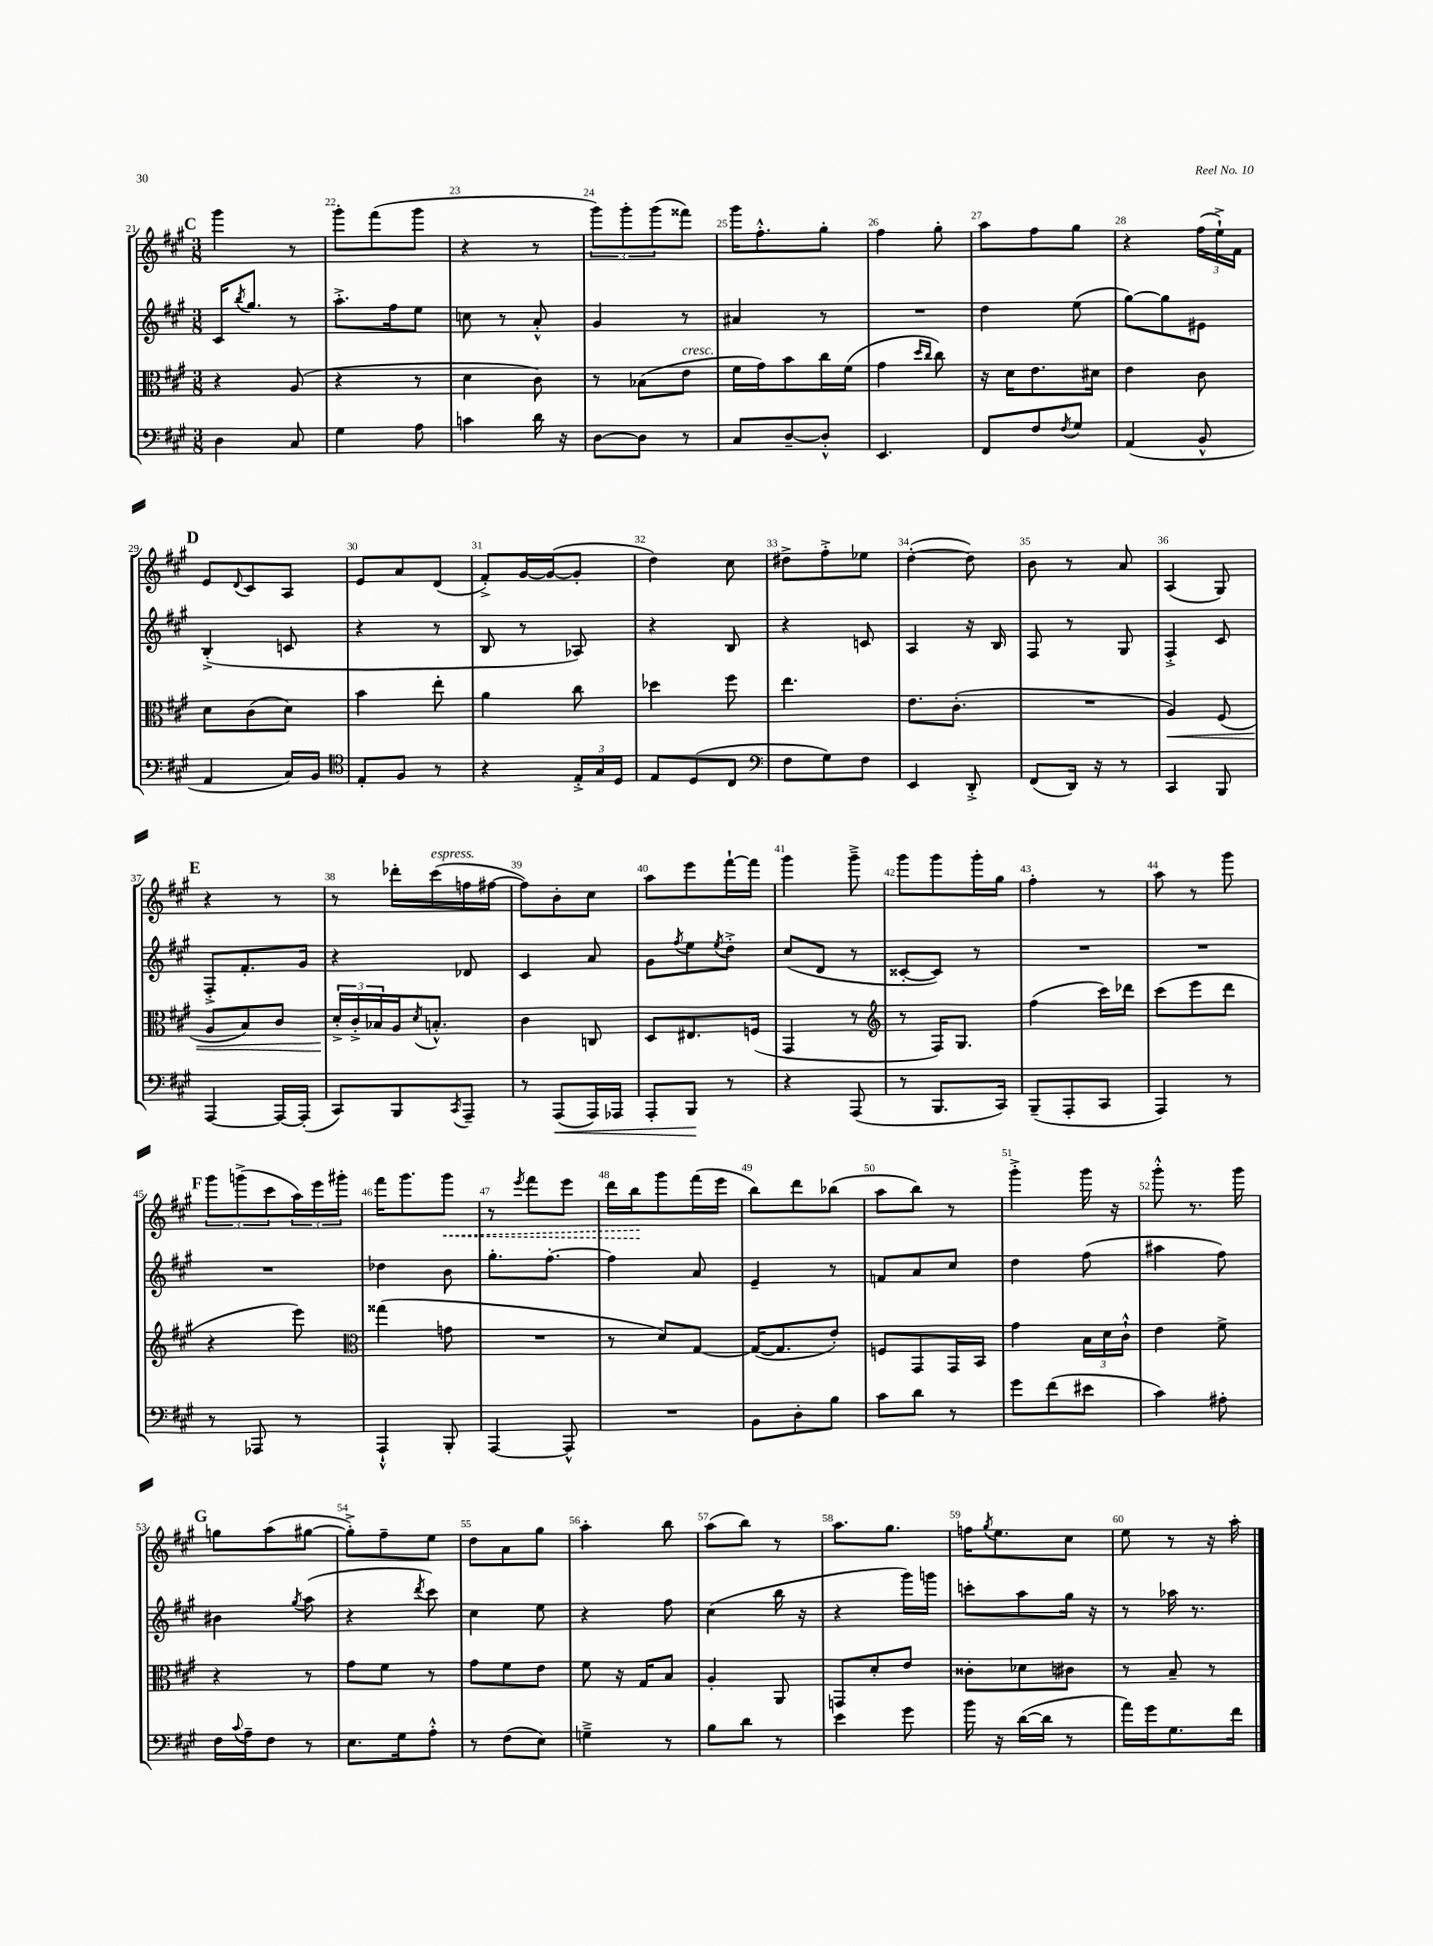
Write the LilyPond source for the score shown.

<<
\new StaffGroup <<
\new Staff = "s0" {
    \clef treble \key a \major \numericTimeSignature \time 3/8
    \mark \markup { \bold "C" } gis'''4 r8 |
    gis'''8-. fis'''8( gis'''8 |
    r4 r8 |
    \tuplet 3/2 { gis'''8) gis'''8-. gis'''8( } fisis'''8) |
    gis'''16 fis''8.-.-^ gis''8-. |
    fis''4 gis''8-. |
    a''8 fis''8 gis''8 |
    r4 \tuplet 3/2 { fis''16( e''16-!->) fis'16 } |
    \mark \markup { \bold "D" } e'8 \appoggiatura { d'8 } cis'8 a8 |
    e'8 a'8 d'8( |
    fis'8-.->) gis'16~ gis'16~( gis'8-. |
    d''4) cis''8 |
    dis''8-> fis''8-.-> ees''8 |
    d''4~-.( d''8) |
    b'8 r8 a'8 |
    a4( gis8) |
    \mark \markup { \bold "E" } r4 r8 |
    r8 des'''16-. cis'''16^\markup { \italic "espress." }( f''16 fis''16~ |
    fis''8) b'8-. cis''8 |
    a''8 e'''8 fis'''16~-! fis'''16 |
    gis'''4 gis'''8---> |
    gis'''8 gis'''8 gis'''16-. gis''16 |
    fis''4-. r8 |
    a''8 r8 gis'''8 |
    \mark \markup { \bold "F" } \tuplet 3/2 { gis'''8 g'''8->( cis'''8 } \tuplet 3/2 { a''16) e'''16 gis'''16-. } |
    fis'''16 gis'''8. \once \override Hairpin.style = #'dashed-line gis'''8\< |
    r8 \acciaccatura { e'''8 } fis'''8 e'''8 |
    d'''16 b''16\! gis'''8 fis'''16( e'''16 |
    b''8) d'''8 bes''8( |
    a''8 b''8) r8 |
    gis'''4-.-> gis'''16 r16 |
    gis'''8-.-^ r8. gis'''16 |
    \mark \markup { \bold "G" } g''8 a''8( gis''8~ |
    gis''8-.->) fis''8-- e''8 |
    d''8 a'8 gis''8 |
    a''4-. b''8 |
    a''8( b''8) r8 |
    a''8. gis''8. |
    f''16 \acciaccatura { gis''8 } e''8. cis''8 |
    e''8 r8 r16 a''16-. \bar "|." |
}
\new Staff = "s1" {
    \clef treble \key a \major \numericTimeSignature \time 3/8
    \mark \markup { \bold "C" } cis'16 \acciaccatura { b''8 } gis''8. r8 |
    a''8.-.-> fis''16 e''8 |
    c''8 r8 a'8-.-^ |
    gis'4 r8 |
    ais'4 r8 |
    R4. |
    d''4 e''8( |
    gis''8~) gis''8 eis'8 |
    \mark \markup { \bold "D" } b4-.->( c'8 |
    r4 r8 |
    b8 r8 aes8) |
    r4 b8 |
    r4 c'8 |
    a4 r16 b16 |
    fis8 r8 gis8 |
    fis4-.-> cis'8 |
    \mark \markup { \bold "E" } fis8-.-> fis'8.-. gis'16 |
    r4 des'8 |
    cis'4 a'8 |
    gis'8 \acciaccatura { fis''8 } e''8 \acciaccatura { e''8 } d''8-.-> |
    cis''8( d'8 r8 |
    cisis'8~-. cisis'8) r8 |
    R4. |
    R4. |
    \mark \markup { \bold "F" } R4. |
    des''4 b'8 |
    gis''8.-. fis''8.~-. |
    fis''4 a'8 |
    e'4-- r8 |
    f'8 a'8 cis''8 |
    d''4 fis''8( |
    ais''4 fis''8) |
    \mark \markup { \bold "G" } bis'4 \acciaccatura { gis''8 } a''8( |
    r4 \acciaccatura { d'''8 } cis'''8) |
    cis''4 e''8 |
    r4 fis''8 |
    cis''4( b''16 r16 |
    r4 gis'''16) g'''16 |
    c'''8-. a''8 gis''16 r16 |
    r8 aes''16 r8. \bar "|." |
}
\new Staff = "s2" {
    \clef alto \key a \major \numericTimeSignature \time 3/8
    \mark \markup { \bold "C" } r4 a8( |
    r4 r8 |
    d'4 cis'8) |
    r8 bes8( e'8^\markup { \italic "cresc." } |
    fis'16 gis'16) b'8 cis''16 fis'16( |
    gis'4 \grace { d''16 cis''16 } cis''8) |
    r16 d'16 e'8. dis'16 |
    e'4 cis'8 |
    \mark \markup { \bold "D" } d'8 cis'8( d'8) |
    b'4 e''8-. |
    a'4 cis''8 |
    des''4 fis''8 |
    e''4. |
    e'8. cis'8.-.( |
    R4. |
    a4\<) fis8( |
    \mark \markup { \bold "E" } a8 b8) cis'8 |
    \tuplet 3/2 { d'16-.->\! cis'16-.-> bes16 } a16 \acciaccatura { d'8 } b8.-.-^ |
    cis'4 c8 |
    d8 eis8. f16( |
    gis,4 r8 |
    \clef treble r8 fis16) gis8. |
    fis''4( cis'''16) des'''16 |
    cis'''8( e'''8 d'''8 |
    \mark \markup { \bold "F" } r4 e'''8) |
    \clef alto gisis''4( g'8 |
    R4. |
    r8 d'8) gis8~ |
    gis16~( gis8. e'8-.) |
    f8 gis,8 gis,16 b,16 |
    gis'4 \tuplet 3/2 { b16 d'16 cis'16-!-^ } |
    e'4 fis'8-> |
    \mark \markup { \bold "G" } r4 r8 |
    gis'8 fis'8 r8 |
    gis'8 fis'8 e'8 |
    fis'8 r16 gis16 b8 |
    a4-. a,8 |
    g,8 d'8-. e'8 |
    cisis'8-. des'8 cis'8 |
    r8 b8-- r8 \bar "|." |
}
\new Staff = "s3" {
    \clef bass \key a \major \numericTimeSignature \time 3/8
    \mark \markup { \bold "C" } d4 cis8 |
    gis4 a8 |
    c'4 d'16 r16 |
    d8~ d8 r8 |
    cis8 d8~-- d8-.-^ |
    e,4. |
    fis,8 fis8 \acciaccatura { fis8 } gis8 |
    a,4( b,8-^ |
    \mark \markup { \bold "D" } a,4 cis16) b,16 |
    \clef tenor e8-. fis8 r8 |
    r4 \tuplet 3/2 { e16-.-> gis16 d16 } |
    e8 d8( cis8 |
    \clef bass fis8 gis8) fis8 |
    e,4 d,8-.-> |
    fis,8( d,16) r16 r8 |
    cis,4 b,,8 |
    \mark \markup { \bold "E" } a,,4~ a,,16~ a,,16-.( |
    cis,8) b,,8 \acciaccatura { cis,8 } a,,8-- |
    r8 a,,8\<( a,,16) aes,,16 |
    a,,8-. b,,8\! r8 |
    r4 a,,8( |
    r8 b,,8. cis,16) |
    b,,8--( a,,8-. cis,8 |
    a,,4) r8 |
    \mark \markup { \bold "F" } r8 aes,,8 r8 |
    a,,4-!-^ b,,8-. |
    a,,4~ a,,8-^ |
    R4. |
    b,8 d8-. b8 |
    cis'8 d'8 r8 |
    gis'8 fis'8( eis'8 |
    cis'4) ais8-. |
    \mark \markup { \bold "G" } fis16 \appoggiatura { cis'8 } a16-- fis8 r8 |
    e8. gis16 a8-.-^ |
    r8 fis8( e8) |
    g4---> r8 |
    b8 d'8 r8 |
    e'4 gis'8 |
    b'16 r16 d'16~( d'16 r8 |
    a'16) gis'16 gis8. fis'16 \bar "|." |
}
>>
>>
\layout { \context { \Score currentBarNumber = #21 \override BarNumber.break-visibility = ##(#f #t #t) barNumberVisibility = #all-bar-numbers-visible } }
